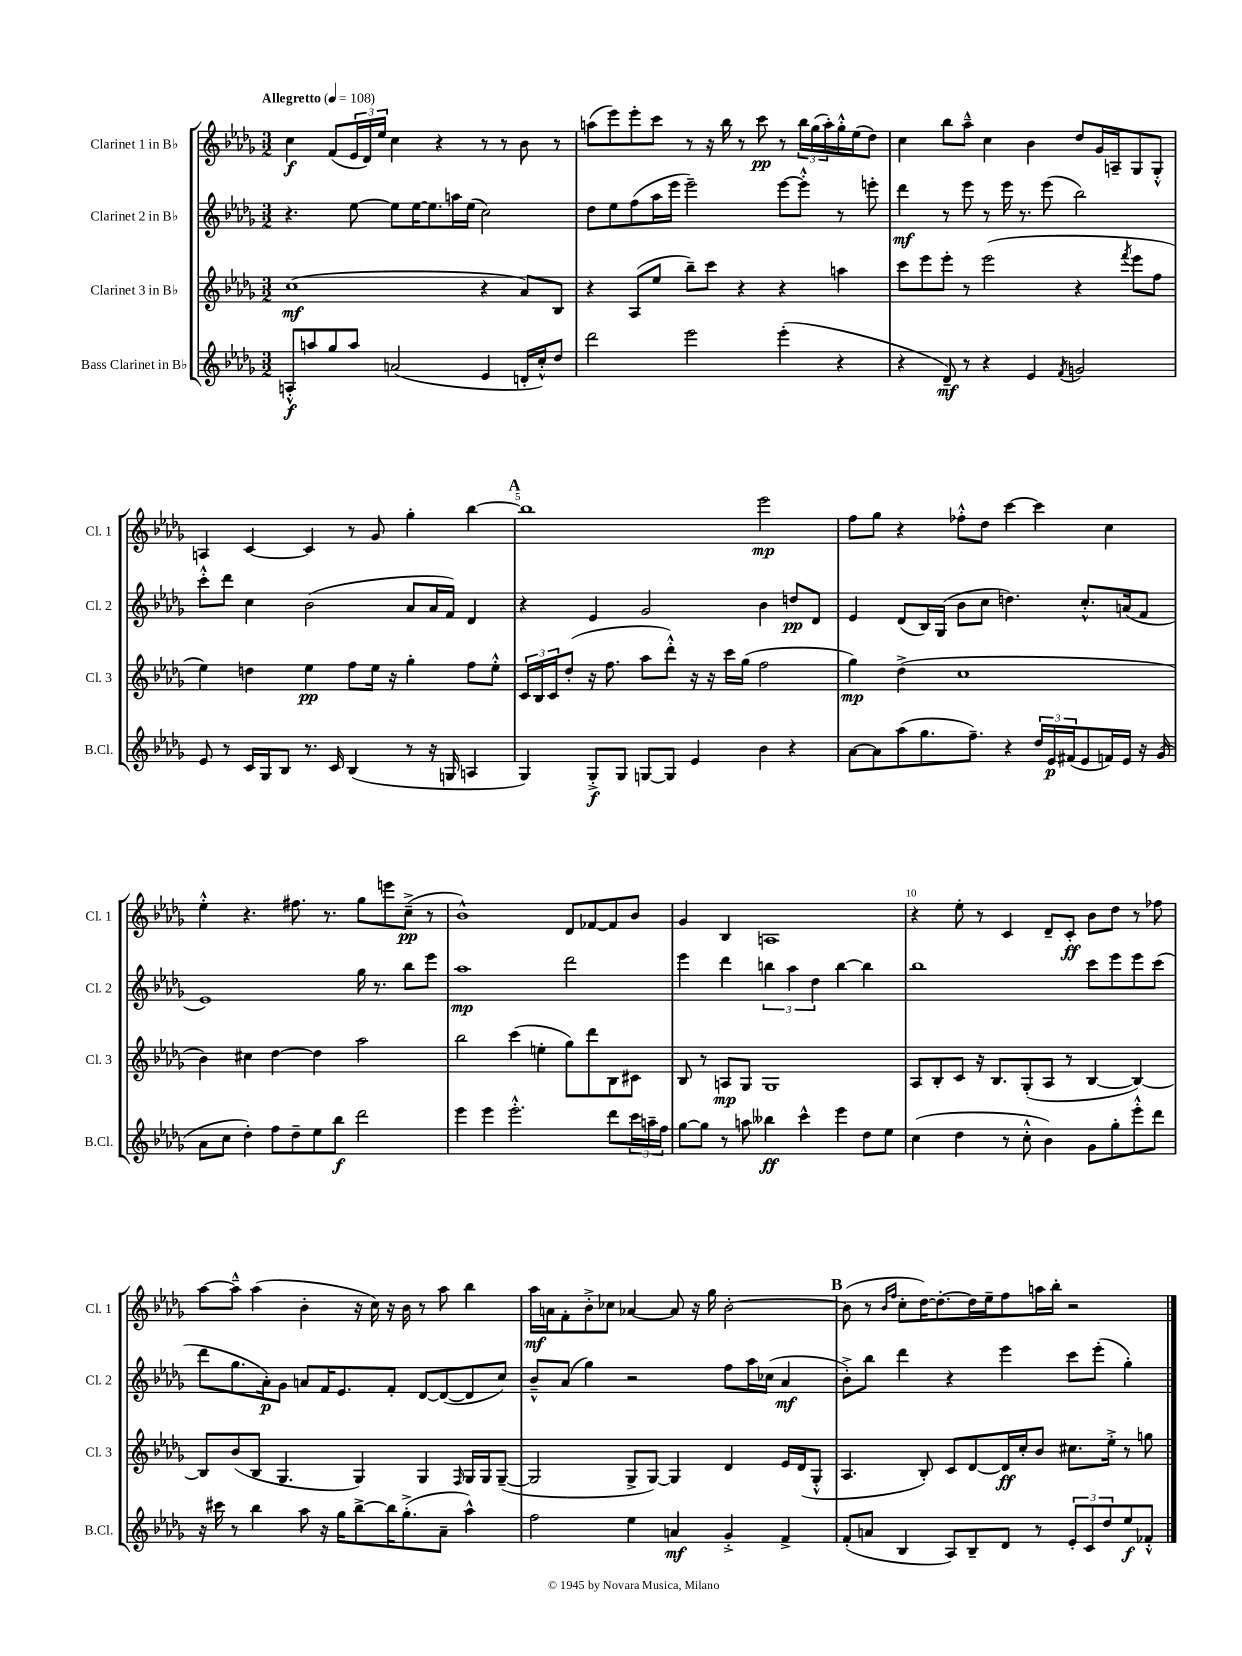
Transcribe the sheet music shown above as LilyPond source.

<<
\new StaffGroup <<
\new Staff = "s0" \with { instrumentName = "Clarinet 1 in Bb" shortInstrumentName = "Cl. 1" } {
    \clef treble \key des \major \numericTimeSignature \time 3/2 \tempo "Allegretto" 4 = 108
    c''4\f f'8( \tuplet 3/2 { ees'16 des'16) ees''16 } c''4 r4 r8 r8 bes'8 r8 |
    a''8( ees'''8) ees'''8-. c'''8 r8 r16 bes''16 r8 c'''8\pp r8 \tuplet 3/2 { bes''16 ges''16( a''16-.) } ges''16-.-^ ees''16( des''8) |
    c''4 bes''8 aes''8---^ c''4 bes'4 des''8 ges'16 a16-- ges8 ges8-.-^ |
    a4 c'4~ c'4 r8 ges'8 ges''4-. bes''4~ |
    \mark \markup { \bold "A" } bes''1 ees'''2\mp |
    f''8 ges''8 r4 fes''8-.-^ des''8 c'''4~ c'''4 c''4 |
    ees''4-.-^ r4. fis''8. r8. ges''8 e'''8 c''8--->\pp( r8 |
    bes'1-^) des'8 fes'8~ fes'8 bes'8 |
    ges'4 bes4 a1 |
    r4 ees''8-. r8 c'4 des'8-- c'8-.\ff bes'8 des''8 r8 fes''8 |
    aes''8~ aes''8---^ aes''4( bes'4-. r16 c''16) r16 bes'16 r8 aes''8 bes''4 |
    aes''16\mf a'16 f'8-. bes'8-.-> ces''8 aes'4~ aes'8 r16 ges''16 bes'2~-. |
    \mark \markup { \bold "B" } bes'8( r8 \grace { bes'16 f''16 } c''8-. des''16~) des''8.~-. des''16 ees''16-- f''8 a''16 bes''16-. r2 \bar "|." |
}
\new Staff = "s1" \with { instrumentName = "Clarinet 2 in Bb" shortInstrumentName = "Cl. 2" } {
    \clef treble \key des \major \numericTimeSignature \time 3/2
    r4. ees''8~ ees''8 ees''16~ ees''8. a''16 ees''16( c''2) |
    des''8 ees''8 f''8( aes''16 ees'''16 ees'''2--) ees'''8~ ees'''8-.-^ r8 e'''8-. |
    des'''4\mf r8 ees'''8 r8 ees'''16 r8. ees'''8( bes''2) |
    c'''8-.-^ des'''8 c''4 bes'2( aes'8 aes'16 f'16) des'4 |
    \mark \markup { \bold "A" } r4 ees'4 ges'2 bes'4 d''8\pp des'8 |
    ees'4 des'8( bes16) ges16( bes'8 c''8 d''4.) c''8.-.-^ a'16( f'8 |
    ees'1) ges''16 r8. bes''8 ees'''8 |
    aes''1\mp des'''2 |
    ees'''4 des'''4 \tuplet 3/2 { b''4 aes''4 des''4 } b''4~ b''4 |
    bes''1 c'''8 ees'''8 ees'''8 c'''8( |
    des'''8 ges''8. aes'16-.\p) ges'8 a'8 f'16 ees'8. f'8-. des'8~ des'8~( des'8 c''8) |
    bes'8---^ aes'8( ges''4) r2 f''8 aes''16 ces''16( aes'4\mf |
    \mark \markup { \bold "B" } bes'8-.->) bes''8 des'''4 r4 ees'''4 c'''8 ees'''8-.( ges''4-.) \bar "|." |
}
\new Staff = "s2" \with { instrumentName = "Clarinet 3 in Bb" shortInstrumentName = "Cl. 3" } {
    \clef treble \key des \major \numericTimeSignature \time 3/2
    c''1\mf( r4 aes'8) bes8 |
    r4 aes8( ees''8 bes''8--) c'''8 r4 r4 a''4 |
    c'''8 ees'''8 ees'''8-. r8 ees'''2( r4 \acciaccatura { f'''8 } ees'''8 f''8 |
    ees''4) d''4 ees''4\pp f''8 ees''16 r16 ges''4-. f''8 ees''8-.-^ |
    \mark \markup { \bold "A" } \tuplet 3/2 { c'16 bes16 c'16 } des''8-.( r16 f''8. aes''8 des'''8-.-^) r16 r16 c'''16 ges''16( f''2 |
    ges''4\mp) des''4->( c''1 |
    bes'4) cis''4 des''4~ des''4 aes''2 |
    bes''2 c'''4( e''4-. ges''8) des'''8 bes8 cis'8 |
    bes8 r8 a8\mp ges8 ges1 |
    aes8 bes8-. c'8 r16 bes8. ges8-.( aes8 r8 bes4~ bes4~) |
    bes8 bes'8( bes8 ges4. ges4) ges4 \grace { f16 } ges16 ges16 ges8~--( |
    ges2 ges8-> ges8~) ges4 des'4 ees'16 des'16( ges8-.-^ |
    \mark \markup { \bold "B" } aes4. bes8-.) c'8 des'8~ des'16\ff c''16-. bes'8 cis''8. ees''16-.-> r8 g''8 \bar "|." |
}
\new Staff = "s3" \with { instrumentName = "Bass Clarinet in Bb" shortInstrumentName = "B.Cl." } {
    \clef treble \key des \major \numericTimeSignature \time 3/2
    a8-.-^\f a''8 ges''8 a''8 a'2( ees'4 d'16-. c''16-.-^) des''8 |
    des'''2 ees'''2 ees'''4-.( r4 |
    r4 des'8--\mf) r8 r4 ees'4 \acciaccatura { f'8 } g'2 |
    ees'8 r8 c'16 ges16 bes8 r8. c'16 bes4( r8 r16 g16 a4 |
    \mark \markup { \bold "A" } ges4) ges8-.->\f ges8 g8~ g8 ees'4 bes'4 r4 |
    aes'8~ aes'8 aes''8( ges''8. f''8.--) r4 \tuplet 3/2 { des''16 ees'16\p fis'16( } ees'8 f'16) ees'16 r16 ges'16( |
    aes'8 c''8 des''4-.) f''8 des''8-- ees''8 bes''8\f des'''2 |
    ees'''4 ees'''4 ees'''2.-.-^ des'''8 \tuplet 3/2 { c'''16 a''16-- f''16 } |
    ges''8~ ges''8 r8 a''8 beses''4\ff c'''4-^ ees'''4 des''8 ees''8 |
    c''4( des''4 r8 c''8-.-^ bes'4) ges'8 ges''8-. ees'''8-.-^ des'''8 |
    r16 cis'''16 r8 bes''4 aes''8 r16 ges''16 bes''8~-> bes''16 ges''8.-.->( aes'8-- aes''4-^) |
    f''2 ees''4 a'4\mf ges'4-.-> f'4-> |
    \mark \markup { \bold "B" } f'8-.( a'8 bes4 aes8) bes8-- des'8 r8 \tuplet 3/2 { ees'8-. c'8 des''8 } ees''8\f fes'8-.-^ \bar "|." |
}
>>
>>
\layout { \context { \Score \override BarNumber.break-visibility = ##(#f #t #t) barNumberVisibility = #(every-nth-bar-number-visible 5) } }
